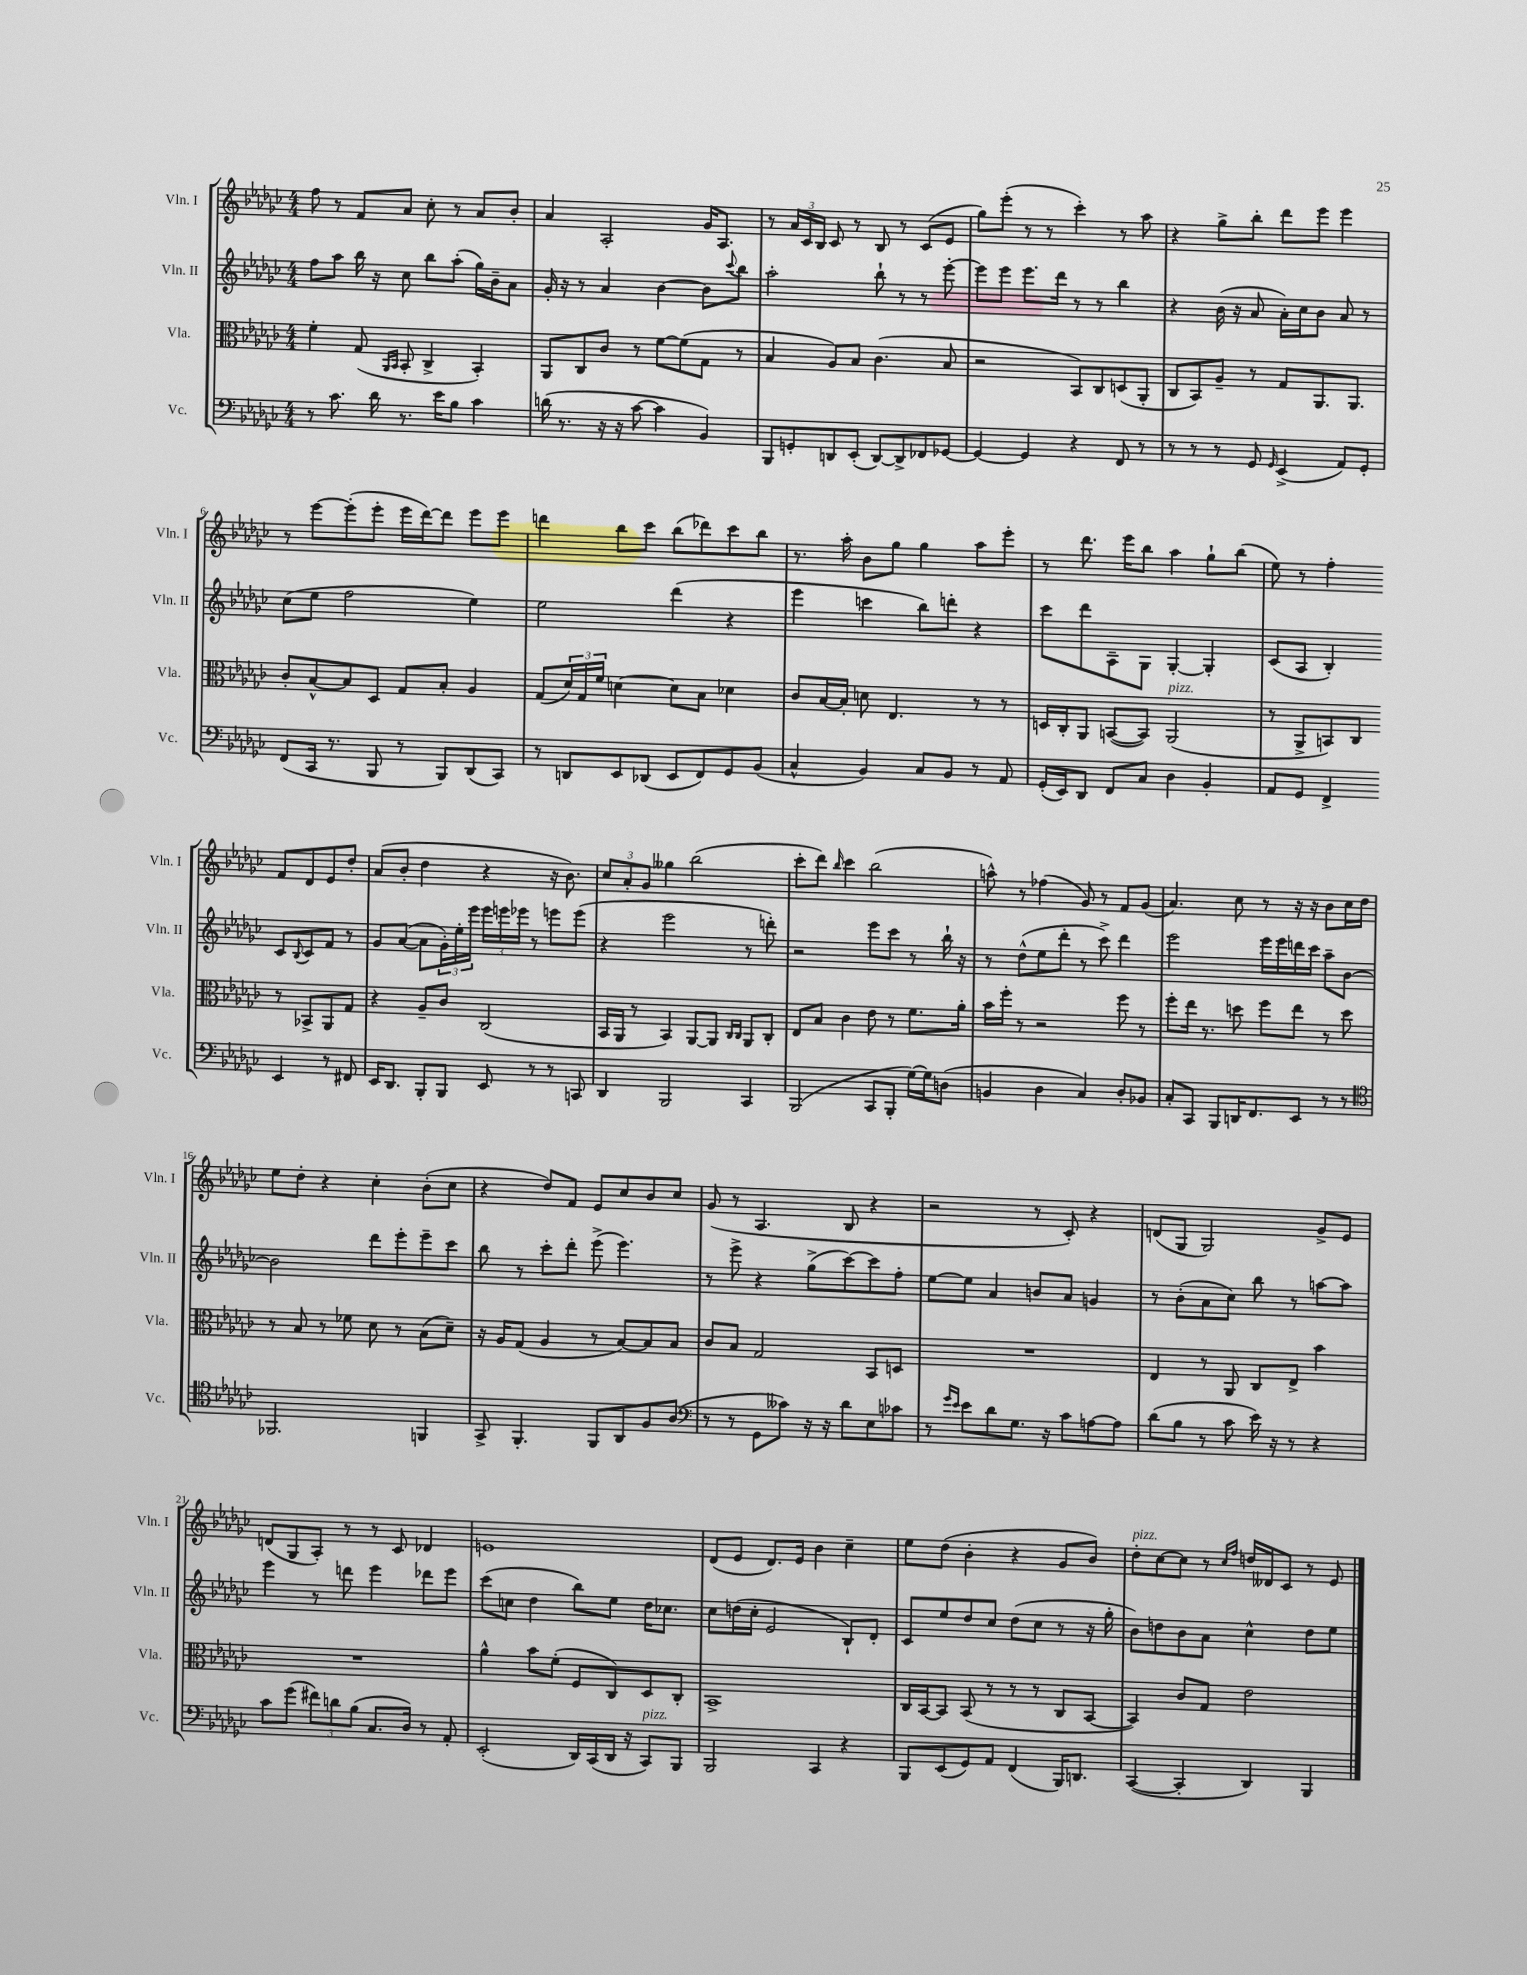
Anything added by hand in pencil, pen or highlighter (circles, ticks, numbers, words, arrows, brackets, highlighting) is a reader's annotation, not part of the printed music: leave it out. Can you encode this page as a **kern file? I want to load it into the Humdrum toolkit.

**kern	**kern	**kern	**kern
*staff4	*staff3	*staff2	*staff1
*clefF4	*clefC3	*clefG2	*clefG2
*k[b-e-a-d-g-c-]	*k[b-e-a-d-g-c-]	*k[b-e-a-d-g-c-]	*k[b-e-a-d-g-c-]
*M4/4	*M4/4	*M4/4	*M4/4
8r	4f'	8ff	8ff
8.c-	.	8aa-	8r
.	(8G-	16bb-	8f
16d-	.	16r	.
.	16qqAA-	.	.
.	16qqBB-	.	.
8.r	8BB-'	8cc-	8a-
.	4C-^	8bb-	8cc-'
16e-	.	.	.
8B-	.	(8aa-'	8r
4c-	4BB-')	16gg-)	8a-
.	.	16b-~	.
.	.	8a-	8b-'
=	=	=	=
(16d	8AA-	16g-'	4a-
8.r	.	16r	.
.	8C-	8r	.
16r	8c-	4a-	2A-'
16r	.	.	.
[8c-	8r	.	.
4c-]	[8f	[4b-	.
.	(8f]	.	.
4BB-)	8G-	8b-]	16g-
.	.	.	8.A-
.	.	8qqccc-	.
.	8r	8bb-	.
=	=	=	=
8BBB-	4B-	2aa-'	8r
8GG'	.	.	24a-
.	.	.	24c-
.	.	.	24B-
8DD	8A-)	.	8c-
(8EE-'	8B-	.	8r
[8DD)	(4.c-	8bb-`	8B-
8DD^]	.	8r	8r
8FF-	.	8r	(8c-
[8GG-	8B-	[8eee-'	8e-
=	=	=	=
4GG-_	2r	8eee-]	8gg-)
.	.	8eee-	(8eee-'
4GG-]	.	8.eee-	8r
.	.	.	8r
.	.	16ddd-	.
4r	8BB-)	8r	4ccc-')
.	8C-	8r	.
8FF	(8D	4bb-	8r
8r	8AA-'	.	8aa-
=	=	=	=
8r	8C-	4r	4r
8r	8BB-)	.	.
8r	8A-~	(16b-	8gg-^
.	.	16r	.
8GG-	8r	8a-	8bb-'
16qqGG-	.	.	.
(4EE-^	8G-	16a-')	8ddd-
.	.	16cc-	.
.	8.AA-	8b-	8eee-
8AA-)	.	8a-	4eee-
.	8.AA-	.	.
8GG-'	.	8r	.
=	=	=	=
(8FF	8c-'	(8cc-	8r
16CC-	[8B-^^	8ee-	[8eee-
8.r	.	.	.
.	8B-]	2ff	(8eee-']
8BBB-	8D-	.	8eee-'
8r	8G-	.	16eee-
.	.	.	[16ddd-)
8BBB-)	8B-'	.	8ddd-]
(8DD-	4A-	4ee-)	8eee-
8CC-)	.	.	8eee-
=	=	=	=
8r	(8G-	2ee-	4ddd
8DD	24d-)	.	.
.	24G-	.	.
.	24f	.	.
8EE-	[4d	.	8bb-
(8DD-	.	.	8ccc-
8EE-	8d]	(4ddd-	(8bb-
8FF)	8B-	.	8ddd-)
8GG-	4d-	4r	8ccc-
(8BB-	.	.	8bb-
=	=	=	=
4C-^^	8c-	4eee-	8.r
.	[16B-	.	.
.	16B-']	.	16aa-'
4BB-)	8d	4ccc	8b-
.	4.E-	.	8gg-
8C-	.	8bb-)	4gg-
8BB-	.	8ddd'	.
8r	8r	4r	8aa-
8AA-	8r	.	8eee-'
=	=	=	=
(16GG-'	16D	8ccc-	8r
16EE-)	16C-'	.	.
8DD-	8AA-	8ddd-	8.ddd-
8FF	([8BB	8A-~	.
.	.	.	16eee-
8C-	8BB])	8G-	8bb-
4D-	(2AA-	[4G-'	4aa-
4BB-'	.	4G-']	8gg-`
.	.	.	(8bb-
=	=	=	=
8AA-	8r	(8c-	8ee-)
8GG-	8AA-^	8A-	8r
4FF^	8BB)	4B-')	4ff'
.	8C-	.	.
4EE-	8r	8c-	8f
.	.	8qqB-	.
.	8BB-^	8c-	8d-
8r	8AA-	8f	8e-
8FF#	8G-	8r	8dd-'
=	=	=	=
16EE-	4r	8g-	(8a-
8.DD-	.	.	.
.	.	([8a-	8b-'
8BBB-'	8A-~	8a-]	4dd-
8BBB-	8c-	24g-')	.
.	.	24ee-'	.
.	.	24eee-	.
8EE-	(2C-	24eee-	4r
.	.	24eee	.
.	.	24eee-	.
8r	.	8r	.
8r	.	8eee	16r
.	.	.	8.b-)
8CC	.	(8eee	.
=	=	=	=
4DD-	16BB-	4r	12cc-
.	16AA-	.	.
.	.	.	12a-'
.	8r	.	.
.	.	.	12g-
2BBB-	4BB-)	2eee-	4gg--
.	[8AA-	.	(2bb-
.	8AA-]	.	.
.	16qqC-	.	.
.	16qqC-	.	.
4CC-	8AA-	8r	.
.	8C-'	8ddd')	.
=	=	=	=
(2BBB-	8E-	2r	8ccc-'
.	8B-	.	8ddd-)
.	.	.	16qqbb-
.	4c-	.	4ccc-
8CC-	8e-	8eee-	(2bb-
8BBB-'	8r	8ccc-	.
[16G-)	8.f	8r	.
16G-]	.	.	.
(8D	.	16bb-`	.
.	16a-'	16r	.
=	=	=	=
4BB	16b-	8r	8aa^^)
.	16ff'	.	.
.	8r	(8dd-^^	8r
4D-	2r	8ee-	(4ff-
.	.	8ddd-'	.
4C-)	.	8r	8g-)
.	.	8ccc-^)	8r
8D-'	8ff	4ddd-	8f
8BB-	8r	.	(8g-
=	=	=	=
8C-'	8ff'	2eee-	4.a-)
8CC-	16ee-	.	.
.	8.r	.	.
8BBB-	.	.	.
16DD	8dd	.	8cc-
8.FF	.	.	.
.	8ff	16eee-	8r
.	.	16eee-	.
8EE-	8ee-	16ddd	16r
.	.	16ccc-	16r
8r	8r	8aa-~	8b-
8r	8dd	[8b-	16cc-
.	.	.	16dd-
=	=	=	=
*clefC4	*	*	*
2.FF-	8r	2b-]	8ee-
.	8B-	.	8dd-'
.	8r	.	4r
.	8f-	.	.
.	8d-	8ddd-	4cc-'
.	8r	8eee-'	.
4FF	(8B-	8eee-~	(8b-'
.	8d-~)	8ccc-	8cc-
=	=	=	=
8GG-^	16r	8bb-	4r
.	16A-	.	.
4.FF'	(8G-	8r	.
.	4A-	8ccc-'	8dd-)
.	.	8ddd-'	8f
8FF	8r	(8eee-^	8e-
8AA-	[8B-)	4.eee-)	8cc-
8F	8B-]	.	8b-
(8A-	8B-	.	8cc-
=	=	=	=
*clefF4	*	*	*
8r	8c-	8r	(8g-
8r	8B-	8eee-^	8r
8GG-	2G-	4r	4.A-
8c--)	.	.	.
16r	.	(8gg-^	.
16r	.	.	.
8d-	.	[8ccc-)	8B-
8E-	8BB-	8ccc-]	4r
8c-	8D	8ff'	.
=	=	=	=
8r	1r	[8ee-	2r
16qqg-	.	.	.
16qqe-	.	.	.
8e-	.	8ee-]	.
8d-	.	4a-	.
8.G-	.	.	.
.	.	8b	8r
16r	.	.	.
8c-	.	8a-	8c-')
[8A	.	4g	4r
8A]	.	.	.
=	=	=	=
(8d-	4E-	8r	(8d
8B-	.	(8b-'	8G-
8r	8r	8a-	2G-)
8c-	8AA-	8cc-)	.
16e-)	8C-	8bb-	.
16r	.	.	.
8r	8E-^	8r	.
4r	4b-	[8aa	8g-^
.	.	8aa]	8e-
=	=	=	=
8c-	1r	4eee-	(8d
(8g-	.	.	8G-
12f#)	.	8r	8A-')
12d	.	.	.
.	.	8ddd	8r
(12B-	.	.	.
8.C-	.	4eee-	8r
.	.	.	8c-
16D-)	.	.	.
8r	.	8ddd-	4d-
8AA-'	.	8eee-	.
=	=	=	=
(2EE-'	4a-^^	(8ccc-	1e
.	.	8cc	.
.	8b-	4dd-	.
.	(8f'	.	.
16DD-)	8F	8bb-)	.
(16CC-	.	.	.
16DD-	8C-)	8ee-	.
16r	.	.	.
8CC-)	8D-	16dd-	.
.	.	8.cc-	.
8BBB-	8C-'	.	.
=	=	=	=
2BBB-	1BB-^	8cc-	(8d-
.	.	(16dd	8e-
.	.	16cc-'	.
.	.	2e-	8.d-)
.	.	.	16e-
4CC-	.	.	4b-
4r	.	8B-`)	4cc-~
.	.	8d-'	.
=	=	=	=
8BBB-	16C-	8c-	8ee-
.	[16BB-	.	.
(8EE-	8BB-]	8ee-	(8dd-
8GG-)	(8BB-	8dd-	4b-'
8AA-	8r	8cc-	.
(4FF	8r	(8dd-	4r
.	8r	8cc-	.
16BBB-)	8C-	8r	8g-
8.DD	.	.	.
.	[8BB-	16r	8b-)
.	.	16gg-'	.
=	=	=	=
([4CC-	4BB-])	8b-)	8dd-'
.	.	8dd	[8cc-
4CC-']	8c-	8b-	8cc-]
.	8G-	8a-	8r
.	.	.	16qqcc-
.	.	.	16qqff
4DD-)	2e-	4cc-^^	16dd
.	.	.	16d--
.	.	.	8c-
4BBB-	.	8dd	8r
.	.	8ee-	8e-
==	==	==	==
*-	*-	*-	*-
